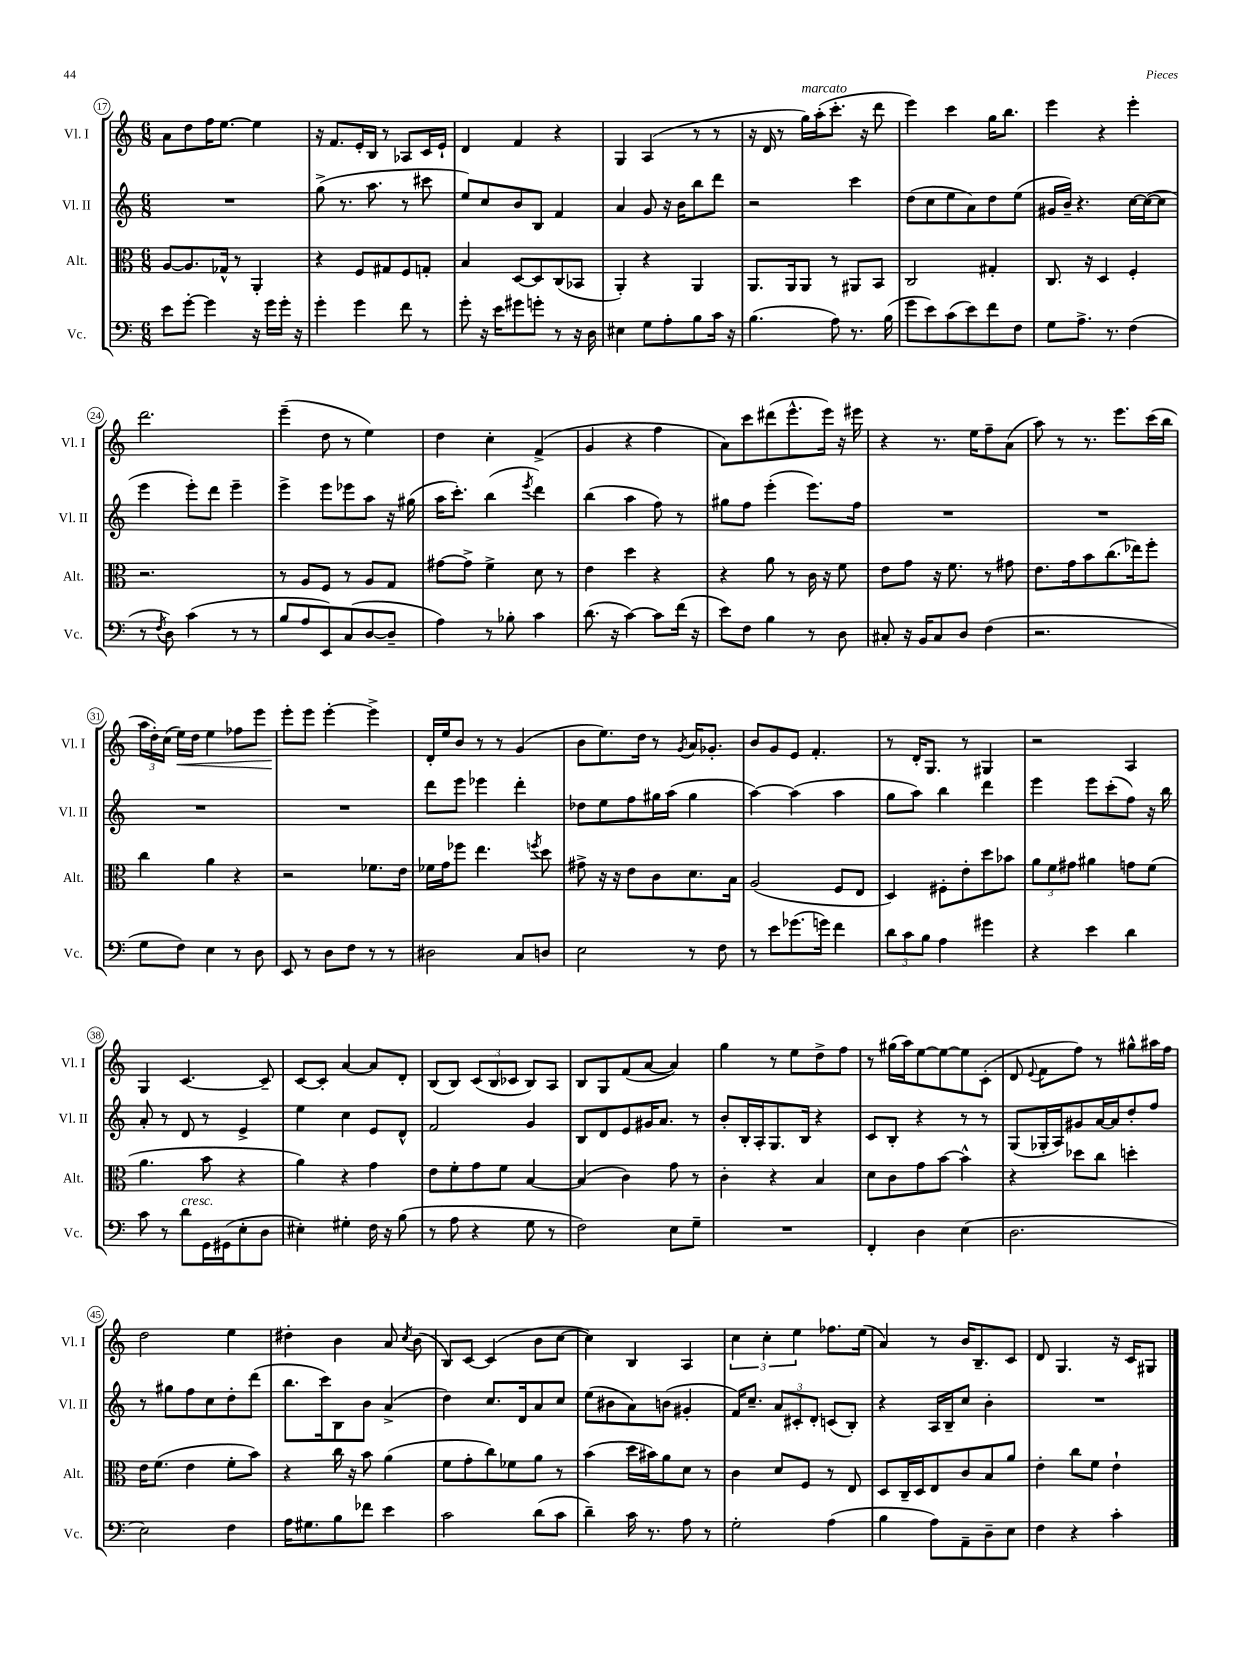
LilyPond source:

<<
\new StaffGroup <<
\new Staff = "s0" \with { instrumentName = "Vl. I" shortInstrumentName = "Vl. I" } {
    \clef treble \key c \major \numericTimeSignature \time 6/8
    \autoBeamOff a'8[ d''8 f''16 e''8.]~ e''4 |
    r16 f'8.[ e'16-. b16] r8 aes8[ c'16 e'16]-! |
    d'4 f'4 r4 |
    g4 a4( r8 r8 |
    r16 d'16 r8 g''16[^\markup { \italic "marcato" }) a''16-.( c'''8.]-. r16 d'''8 |
    e'''4) c'''4 g''16[ b''8.] |
    e'''4 r4 e'''4-. |
    d'''2. |
    e'''4--( d''8 r8 e''4) |
    d''4 c''4-. f'4->( |
    g'4 r4 f''4 |
    a'8[) c'''8 dis'''8( e'''8.-^ e'''16]) r16 eis'''16 |
    r4 r8. e''16[ f''8-- a'8]( |
    a''8) r8 r8. e'''8.[ c'''16( b''16] |
    \tuplet 3/2 { a''16[ d''16-.) c''16]( } e''16[\<) d''16] e''4 fes''8[ e'''8] |
    e'''8[-.\! e'''8] e'''4~-. e'''4-> |
    d'16[-. e''16 b'8] r8 r8 g'4( |
    b'8[ e''8.) d''16] r8 \acciaccatura { g'8 } a'16[ ges'8.]-. |
    b'8[ g'8 e'8] f'4.-. |
    r8 d'16[-. g8.] r8 gis4 |
    r2 a4 |
    g4 c'4.~ c'8-- |
    c'8[~ c'8]-. a'4~ a'8[ d'8]-. |
    b8[( b8]) \tuplet 3/2 { c'8[( b8 ces'8] } b8[) a8] |
    b8[ g8 f'8( a'8]~ a'4) |
    g''4 r8 e''8[ d''8-> f''8] |
    r8 gis''16[( a''16) e''8~ e''8~ e''8 c'8]-.( |
    d'8 \appoggiatura { e'8 } f'8[ f''8]) r8 gis''8[-^ ais''16 f''16] |
    d''2 e''4 |
    dis''4-. b'4 a'8 \acciaccatura { c''8 } b'8( |
    b8[) c'8]~ c'4( b'8[ c''8]~ |
    c''4) b4 a4 |
    \tuplet 3/2 { c''4 c''4-. e''4 } fes''8.[ e''16]( |
    a'4) r8 b'16[ b8.-- c'8] |
    d'8 g4. r16 c'16[ gis8] \bar "|." |
}
\new Staff = "s1" \with { instrumentName = "Vl. II" shortInstrumentName = "Vl. II" } {
    \clef treble \key c \major \numericTimeSignature \time 6/8
    \autoBeamOff R2. |
    g''8->( r8. a''8. r8 cis'''8 |
    e''8[) c''8 b'8 b8] f'4 |
    a'4 g'8 r16 b'16[ b''8 d'''8] |
    r2 c'''4 |
    d''8[( c''8 e''8 a'8) d''8 e''8]( |
    gis'16[ b'16]--) r4. c''16[~ c''16~( c''8] |
    e'''4 e'''8[-.) d'''8] e'''4-- |
    e'''4-> e'''8[ ees'''8 a''8] r16 gis''16( |
    a''16[ c'''8.]-.) b''4( \acciaccatura { e'''8 } d'''4) |
    b''4( a''4 f''8) r8 |
    gis''8[ f''8] e'''4-.( e'''8.[) f''16] |
    R2. |
    R2. |
    R2. |
    R2. |
    d'''8[ e'''8] ees'''4 d'''4-. |
    des''8[ e''8 f''8 gis''16 a''16]( gis''4 |
    a''4~) a''4( a''4 |
    g''8[ a''8]) b''4 d'''4 |
    e'''4 e'''8[ c'''8-.( f''8]) r16 b''16 |
    a'8-. r8 d'8 r8 e'4-> |
    e''4 c''4 e'8[ d'8]-^ |
    f'2 g'4 |
    b8[ d'8 e'8 gis'16 a'8.] r8 |
    b'8[-. b16-. a16-. g8. b16] r4 |
    c'8[ b8]-. r4 r8 r8 |
    g8[( ges16-. a16) gis'8 a'16~ a'16 d''8-. f''8] |
    r8 gis''8[ f''8 c''8 d''8-. d'''8]( |
    b''8.[ c'''16) b8 b'8] a'4->( |
    d''4) c''8.[ d'16 a'8 c''8] |
    e''8[( bis'8 a'8) b'8]( gis'4-. |
    f'16[) c''8.]-- \tuplet 3/2 { a'8[ cis'8-. d'8]-. } c'8[( b8]-.) |
    r4 a16[ b16-- c''8] b'4-. |
    R2. \bar "|." |
}
\new Staff = "s2" \with { instrumentName = "Alt." shortInstrumentName = "Alt." } {
    \clef alto \key c \major \numericTimeSignature \time 6/8
    \autoBeamOff a8[~ a8. ges16]-^ r8 a,4-. |
    r4 f8[ gis8 f8 g8]-. |
    b4 d8[~ d8 c8( bes,8] |
    a,4-.) r4 a,4 |
    a,8.[ a,16 a,8] r8 ais,8[ b,8] |
    c2 gis4-. |
    c8. r16 d4 f4-. |
    r2. |
    r8 a8[ f8] r8 a8[ g8] |
    gis'8[~ gis'8]-> f'4-> d'8 r8 |
    e'4 d''4 r4 |
    r4 a'8 r8 c'16 r16 f'8 |
    e'8[ g'8] r16 f'8. r8 gis'8 |
    e'8.[ g'16 b'8 c''8.( ees''16) f''8]-. |
    c''4 a'4 r4 |
    r2 fes'8.[ e'16] |
    fes'16[ g'16 fes''8] e''4. \acciaccatura { f''8 } d''8 |
    gis'8-> r16 r16 e'8[ c'8 d'8. b16] |
    a2( f8[ e8] |
    d4) fis8[-. e'8-. d''8 bes'8] |
    \tuplet 3/2 { a'8[ f'8 gis'8] } ais'4 g'8[ f'8]( |
    a'4. b'8 r4 |
    a'4) r4 g'4 |
    e'8[ f'8-. g'8 f'8] b4~ |
    b4( c'4) g'8 r8 |
    c'4-. r4 b4 |
    d'8[ c'8 g'8 b'8]~ b'4-^ |
    r4 des''8[ c''8] d''4-. |
    e'16[ f'8.]( e'4 f'8[-. b'8]) |
    r4 c''16 r16 b'8 a'4( |
    f'8[ g'8-. c''8) fes'8 a'8] r8 |
    b'4( d''16[ bis'16) a'8 d'8] r8 |
    c'4 d'8[ f8] r8 e8 |
    d8[ c16-- d16 e8 c'8 b8 a'8] |
    e'4-. c''8[ f'8] e'4-! \bar "|." |
}
\new Staff = "s3" \with { instrumentName = "Vc." shortInstrumentName = "Vc." } {
    \clef bass \key c \major \numericTimeSignature \time 6/8
    \autoBeamOff e'8[ g'8]~-. g'4 r16 g'16[ g'16]-. r16 |
    g'4-. g'4 f'8 r8 |
    g'8-. r16 e'16[ gis'8 g'8]-. r8 r16 d16 |
    eis4 g8[ a8-. b8 c'16] r16 |
    b4.( a8) r8. b16( |
    g'8[ e'8) c'8( e'8) f'8 f8] |
    g8[ a8.]-> r8. f4( |
    r8 \acciaccatura { f8 } d8) c'4( r8 r8 |
    b8[ a8 e,8) c8( d8~ d8]-- |
    a4) r8 bes8-. c'4 |
    d'8.( r16 c'4~) c'8[ f'16]( r16 |
    e'8[) f8] b4 r8 d8 |
    cis8-. r16 b,16[ cis8 d8] f4( |
    r2. |
    g8[ f8]) e4 r8 d8 |
    e,8 r8 d8[ f8] r8 r8 |
    dis2 c8[ d8] |
    e2 r8 f8 |
    r8 e'8[ ges'8.( g'16]) f'4 |
    \tuplet 3/2 { d'8[ c'8 b8] } a4 gis'4 |
    r4 e'4 d'4 |
    c'8 r8 d'8[^\markup { \italic "cresc." } g,16 gis,16( e8-. d8] |
    eis4-.) gis4-. f16 r16 b8( |
    r8 a8 r4 g8 r8 |
    f2) e8[ g8]-- |
    R2. |
    f,4-. d4 e4( |
    d2. |
    e2) f4 |
    a16[ gis8. b8 fes'8] e'4 |
    c'2 d'8[( c'8] |
    d'4--) c'16 r8. a8 r8 |
    g2-. a4( |
    b4 a8[) a,8-- d8-- e8] |
    f4 r4 c'4-. \bar "|." |
}
>>
>>
\layout { \context { \Score currentBarNumber = #17 \override BarNumber.stencil = #(make-stencil-circler 0.1 0.3 ly:text-interface::print) } }
